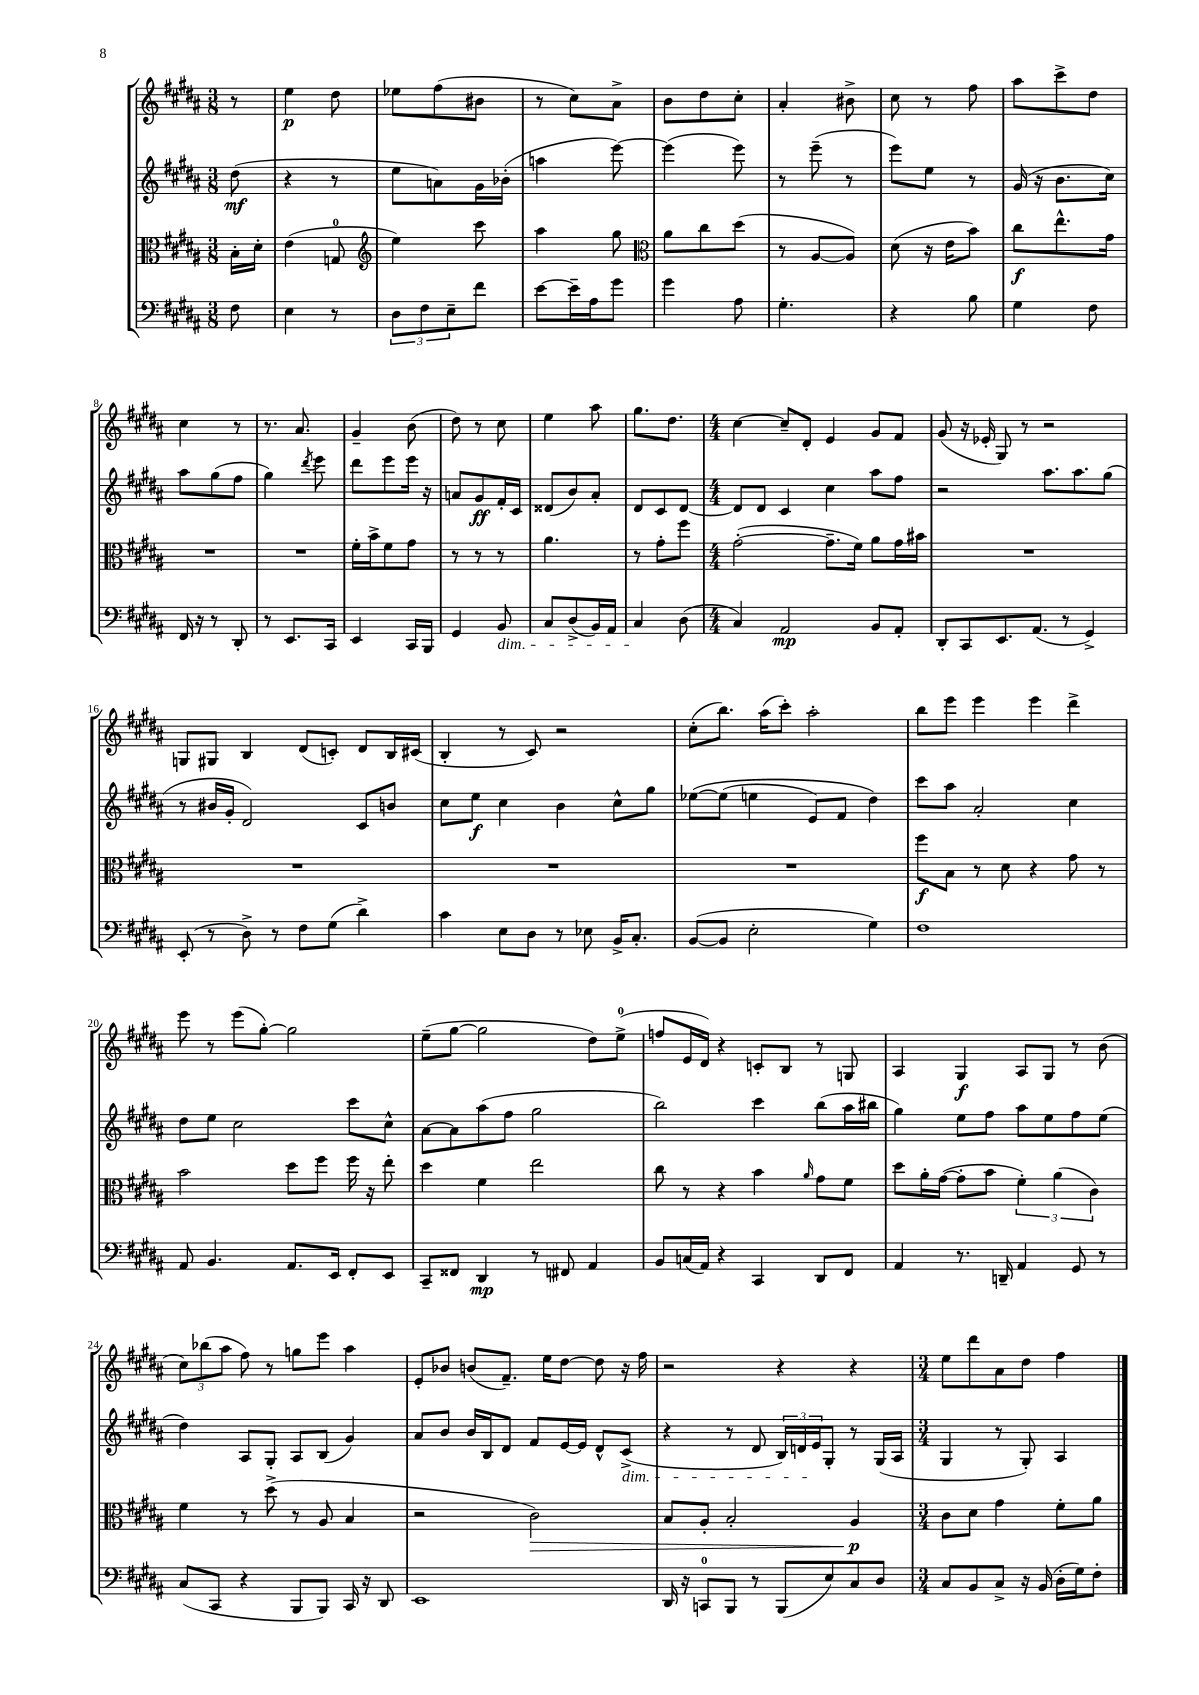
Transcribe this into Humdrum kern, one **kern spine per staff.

**kern	**dynam	**kern	**dynam	**kern	**dynam	**kern	**dynam
*part4	*part4	*part3	*part3	*part2	*part2	*part1	*part1
*staff4	*staff4	*staff3	*staff3	*staff2	*staff2	*staff1	*staff1
*clefF4	*	*clefC3	*	*clefG2	*	*clefG2	*
*k[f#c#g#d#a#]	*	*k[f#c#g#d#a#]	*	*k[f#c#g#d#a#]	*	*k[f#c#g#d#a#]	*
*M3/8	*	*M3/8	*	*M3/8	*	*M3/8	*
=	=	=	=	=	=	=	=
8F#\	.	16B'\LL	.	(8dd#\	mf	8r	.
.	.	16d#'\JJ	.	.	.	.	.
=1	=1	=1	=1	=1	=1	=1	=1
4E\	.	(4e\	.	4r	.	4ee\	p
8r	.	8Gn/	.	8r	.	8dd#\	.
=2	=2	=2	=2	=2	=2	=2	=2
*	*	*clefG2	*	*	*	*	*
12D#\L	.	4ee\)	.	8ee\L	.	8ee-X\L	.
12F#\	.	.	.	.	.	.	.
.	.	.	.	8an\)	.	(8ff#\	.
12E~\	.	.	.	.	.	.	.
8f#\J	.	8ccc#\	.	16g#\L	.	8b#X\J	.
.	.	.	.	(16b-X'\JJ	.	.	.
=3	=3	=3	=3	=3	=3	=3	=3
[8e\L	.	4aa#\	.	4aan\	.	8r	.
16e~\L]	.	.	.	.	.	8cc#\L)	.
16A#\J	.	.	.	.	.	.	.
8g#\J	.	8gg#\	.	[8eee\)	.	8a#^\J	.
=4	=4	=4	=4	=4	=4	=4	=4
*	*	*clefC3	*	*	*	*	*
4g#\	.	8a#\L	.	(4eee\]	.	8b\L	.
.	.	8cc#\	.	.	.	8dd#\	.
8A#\	.	(8dd#\J	.	8eee\)	.	8cc#'\J	.
=5	=5	=5	=5	=5	=5	=5	=5
4.G#'\	.	8r	.	8r	.	4a#'/	.
.	.	[8A#/L	.	(8eee~\	.	.	.
.	.	8A#/J])	.	8r	.	8b#X^\	.
=6	=6	=6	=6	=6	=6	=6	=6
4r	.	(8d#\	.	8eee\L)	.	8cc#\	.
.	.	16r	.	8ee\J	.	8r	.
.	.	16e\KL	.	.	.	.	.
8B\	.	8b\J)	.	8r	.	8ff#\	.
=7	=7	=7	=7	=7	=7	=7	=7
4G#\	.	8cc#\L	f	(16g#/	.	8aa#\L	.
.	.	.	.	16r	.	.	.
.	.	8.ee^^\	.	8.b\L	.	8ccc#^\	.
8F#\	.	.	.	.	.	8dd#\J	.
.	.	16g#\Jk	.	16cc#\Jk)	.	.	.
!!LO:LB:g=z
=8	=8	=8	=8	=8	=8	=8	=8
16FF#/	.	4.r	.	8aa#\L	.	4cc#\	.
16r	.	.	.	.	.	.	.
8r	.	.	.	(8gg#\	.	.	.
8DD#'/	.	.	.	8ff#\J	.	8r	.
=9	=9	=9	=9	=9	=9	=9	=9
8r	.	4.r	.	4gg#\)	.	8.r	.
8.EE/L	.	.	.	.	.	.	.
.	.	.	.	.	.	8.a#/	.
.	.	.	.	8qddd#/	.	.	.
.	.	.	.	8eee\	.	.	.
16CC#/Jk	.	.	.	.	.	.	.
=10	=10	=10	=10	=10	=10	=10	=10
4EE/	.	16f#'\LL	.	8ddd#\L	.	4g#~/	.
.	.	16b^\J	.	.	.	.	.
.	.	8f#\	.	8eee\	.	.	.
16CC#/LL	.	8g#\J	.	16eee\Jk	.	(8b\	.
16BBB/JJ	.	.	.	16r	.	.	.
=11	=11	=11	=11	=11	=11	=11	=11
4GG#/	.	8r	.	8an/L	.	8dd#\)	.
.	.	8r	.	8g#/	ff	8r	.
!LO:TX:b:i:t=dim.	!	!	!	!	!	!	!
8BB/	.	8r	.	16f#'/L	.	8cc#\	.
.	.	.	.	16c#/JJ	.	.	.
=12	=12	=12	=12	=12	=12	=12	=12
8C#/L	.	4.a#\	.	(8d##X/L	.	4ee\	.
(8D#^/	.	.	.	8b/)	.	.	.
16BB/L)	.	.	.	8a#'/J	.	8aa#\	.
16AA#/JJ	.	.	.	.	.	.	.
=13	=13	=13	=13	=13	=13	=13	=13
4C#/	.	8r	.	8d#/L	.	8.gg#\L	.
.	.	8g#'\L	.	8c#/	.	.	.
.	.	.	.	.	.	8.dd#\J	.
(8D#\	.	8ff#\J	.	[8d#/J	.	.	.
=14	=14	=14	=14	=14	=14	=14	=14
*M4/4	*	*M4/4	*	*M4/4	*	*M4/4	*
4C#/)	.	([2g#'\	.	8d#/L]	.	[4cc#\	.
.	.	.	.	8d#/J	.	.	.
2AA#/	mp	.	.	4c#/	.	8cc#~/L]	.
.	.	.	.	.	.	8d#'/J	.
.	.	8.g#~\L]	.	4cc#\	.	4e/	.
.	.	16f#\Jk)	.	.	.	.	.
8BB/L	.	8a#\L	.	8aa#\L	.	8g#/L	.
8AA#'/J	.	16g#\L	.	8ff#\J	.	8f#/J	.
.	.	16b#X\JJ	.	.	.	.	.
=15	=15	=15	=15	=15	=15	=15	=15
8DD#'/L	.	1r	.	2r	.	(8g#/	.
8CC#/	.	.	.	.	.	16r	.
.	.	.	.	.	.	16e-X'/	.
8.EE/	.	.	.	.	.	8G#/)	.
.	.	.	.	.	.	8r	.
(8.AA#/J	.	.	.	.	.	.	.
.	.	.	.	8.aa#\L	.	2r	.
8r	.	.	.	.	.	.	.
.	.	.	.	8.aa#\	.	.	.
4GG#^/)	.	.	.	.	.	.	.
.	.	.	.	(8gg#\J	.	.	.
!!LO:LB:g=z
=16	=16	=16	=16	=16	=16	=16	=16
(8EE'/	.	1r	.	8r	.	8Gn/L	.
8r	.	.	.	16b#X/LL	.	8G#X/J	.
.	.	.	.	16g#'/JJ	.	.	.
8D#^\)	.	.	.	2d#/)	.	4B/	.
8r	.	.	.	.	.	.	.
8F#\L	.	.	.	.	.	(8d#/L	.
(8G#\J	.	.	.	.	.	8cn'/J)	.
4d#^\)	.	.	.	8c#/L	.	8d#/L	.
.	.	.	.	8bn/J	.	16B/L	.
.	.	.	.	.	.	(16c#X/JJ	.
=17	=17	=17	=17	=17	=17	=17	=17
4c#\	.	1r	.	8cc#\L	.	4B'/	.
.	.	.	.	8ee\J	f	.	.
8E\L	.	.	.	4cc#\	.	8r	.
8D#\J	.	.	.	.	.	8c#/)	.
8r	.	.	.	4b\	.	2r	.
8E-X\	.	.	.	.	.	.	.
16BB^/KL	.	.	.	8cc#^^\L	.	.	.
8.C#'/J	.	.	.	.	.	.	.
.	.	.	.	8gg#\J	.	.	.
=18	=18	=18	=18	=18	=18	=18	=18
([8BB/L	.	1r	.	([8ee-X\L	.	(8cc#'\L	.
8BB/J]	.	.	.	(8ee-\J]	.	8.bb\J)	.
2E'\	.	.	.	4een\	.	.	.
.	.	.	.	.	.	(16aa#\KL	.
.	.	.	.	.	.	8ccc#'\J)	.
.	.	.	.	8e/L)	.	2aa#'\	.
.	.	.	.	8f#/J	.	.	.
4G#\)	.	.	.	4dd#\)	.	.	.
=19	=19	=19	=19	=19	=19	=19	=19
1F#	.	8ff#\L	f	8ccc#\L	.	8bb\L	.
.	.	8B\J	.	8aa#\J	.	8eee\J	.
.	.	8r	.	2a#'/	.	4eee\	.
.	.	8d#\	.	.	.	.	.
.	.	4r	.	.	.	4eee\	.
.	.	8g#\	.	4cc#\	.	4ddd#^\	.
.	.	8r	.	.	.	.	.
!!LO:LB:g=z
=20	=20	=20	=20	=20	=20	=20	=20
8AA#/	.	2b\	.	8dd#\L	.	8eee\	.
4.BB/	.	.	.	8ee\J	.	8r	.
.	.	.	.	2cc#\	.	(8eee\L	.
.	.	.	.	.	.	[8gg#'\J)	.
8.AA#/L	.	8dd#\L	.	.	.	2gg#\]	.
.	.	8ff#\J	.	.	.	.	.
16EE/Jk	.	.	.	.	.	.	.
8FF#'/L	.	16ff#\	.	8ccc#\L	.	.	.
.	.	16r	.	.	.	.	.
8EE/J	.	8ee'\	.	8cc#^^\J	.	.	.
=21	=21	=21	=21	=21	=21	=21	=21
8CC#~/L	.	4dd#\	.	[8a#\L	.	(8ee~\L	.
8FF##X/J	.	.	.	8a#\]	.	[8gg#\J	.
4DD#/	mp	4f#\	.	(8aa#\	.	2gg#\]	.
.	.	.	.	8ff#\J	.	.	.
8r	.	2ee\	.	2gg#\	.	.	.
8FF#X/	.	.	.	.	.	.	.
4AA#/	.	.	.	.	.	8dd#\L)	.
.	.	.	.	.	.	(8ee^\J	.
=22	=22	=22	=22	=22	=22	=22	=22
8BB/L	.	8cc#\	.	2bb\)	.	8ffn/L	.
(16Cn/L	.	8r	.	.	.	16e/L	.
16AA#/JJ)	.	.	.	.	.	16d#/JJ)	.
4r	.	4r	.	.	.	4r	.
4CC#/	.	4b\	.	4ccc#\	.	8cn'/L	.
.	.	.	.	.	.	8B/J	.
.	.	16qqa#/	.	.	.	.	.
8DD#/L	.	8g#\L	.	(8bb\L	.	8r	.
8FF#/J	.	8f#\J	.	16aa#\L	.	8Gn/	.
.	.	.	.	16bb#X\JJ	.	.	.
=23	=23	=23	=23	=23	=23	=23	=23
4AA#/	.	8dd#\L	.	4gg#\)	.	4A#/	.
.	.	16a#'\L	.	.	.	.	.
.	.	([16g#\JJ	.	.	.	.	.
8.r	.	8g#'\L]	.	8ee\L	.	4G#/	f
.	.	8b\J	.	8ff#\J	.	.	.
16DDn~/	.	.	.	.	.	.	.
4AA#/	.	6f#'\)	.	8aa#\L	.	8A#/L	.
.	.	.	.	8ee\	.	8G#/J	.
.	.	(6a#\	.	.	.	.	.
8GG#/	.	.	.	8ff#\	.	8r	.
.	.	6c#\)	.	.	.	.	.
8r	.	.	.	(8ee\J	.	(8b\	.
!!LO:LB:g=z
=24	=24	=24	=24	=24	=24	=24	=24
(8C#/L	.	4f#\	.	4dd#\)	.	12cc#\L)	.
.	.	.	.	.	.	(12bb-X\	.
8CC#/J	.	.	.	.	.	.	.
.	.	.	.	.	.	12aa#\J	.
4r	.	8r	.	8A#/L	.	8ff#\)	.
.	.	(8dd#^\	.	8G#'/J	.	8r	.
8BBB/L	.	8r	.	8A#/L	.	8ggn\L	.
8BBB/J)	.	8A#/	.	(8B/J	.	8eee\J	.
16CC#/	.	4B/	.	4g#/)	.	4aa#\	.
16r	.	.	.	.	.	.	.
8DD#/	.	.	.	.	.	.	.
=25	=25	=25	=25	=25	=25	=25	=25
1EE	.	2r	.	8a#/L	.	8e'/L	.
.	.	.	.	8b/J	.	8b-X/J	.
.	.	.	.	16b/LL	.	(8bn/L	.
.	.	.	.	16B/J	.	.	.
.	.	.	.	8d#/J	.	8.f#~/J)	.
!	!	!	!LO:HP:b	!	!	!	!
.	.	2c#\)	>	8f#/L	.	.	.
.	.	.	.	.	.	16ee\KL	.
.	.	.	.	[16e/L	.	[8dd#\J	.
.	.	.	.	16e/JJ]	.	.	.
.	.	.	.	8d#^^/L	.	8dd#\]	.
!	!	!	!	!LO:TX:b:i:t=dim.	!	!	!
.	.	.	.	(8c#^/J	.	16r	.
.	.	.	.	.	.	16ff#\	.
=26	=26	=26	=26	=26	=26	=26	=26
16DD#/	.	8B/L	.	4r	.	2r	.
16r	.	.	.	.	.	.	.
8CCn/L	.	8A#'/J	.	.	.	.	.
8BBB/J	.	2B'/	.	8r	.	.	.
8r	.	.	.	8d#/	.	.	.
(8BBB/L	.	.	.	24B/LL)	.	4r	.
.	.	.	.	24dn/	.	.	.
.	.	.	.	24e/J	.	.	.
8E/)	.	.	.	8G#'/J	.	.	.
8C#/	.	4A#/	p	8r	.	4r	.
8D#/J	.	.	.	(16G#/LL	.	.	.
.	.	.	.	16A#/JJ	.	.	.
.	.	.	]	.	.	.	.
=27	=27	=27	=27	=27	=27	=27	=27
*M3/4	*	*M3/4	*	*M3/4	*	*M3/4	*
8C#/L	.	8c#\L	.	4G#/	.	8ee\L	.
8BB/	.	8d#\J	.	.	.	8ddd#\	.
8C#^/J	.	4g#\	.	8r	.	8a#\	.
16r	.	.	.	8G#'/)	.	8dd#\J	.
(16BB/	.	.	.	.	.	.	.
16D#'\LL	.	8f#'\L	.	4A#/	.	4ff#\	.
16G#\J)	.	.	.	.	.	.	.
8F#'\J	.	8a#\J	.	.	.	.	.
==	==	==	==	==	==	==	==
*-	*-	*-	*-	*-	*-	*-	*-
